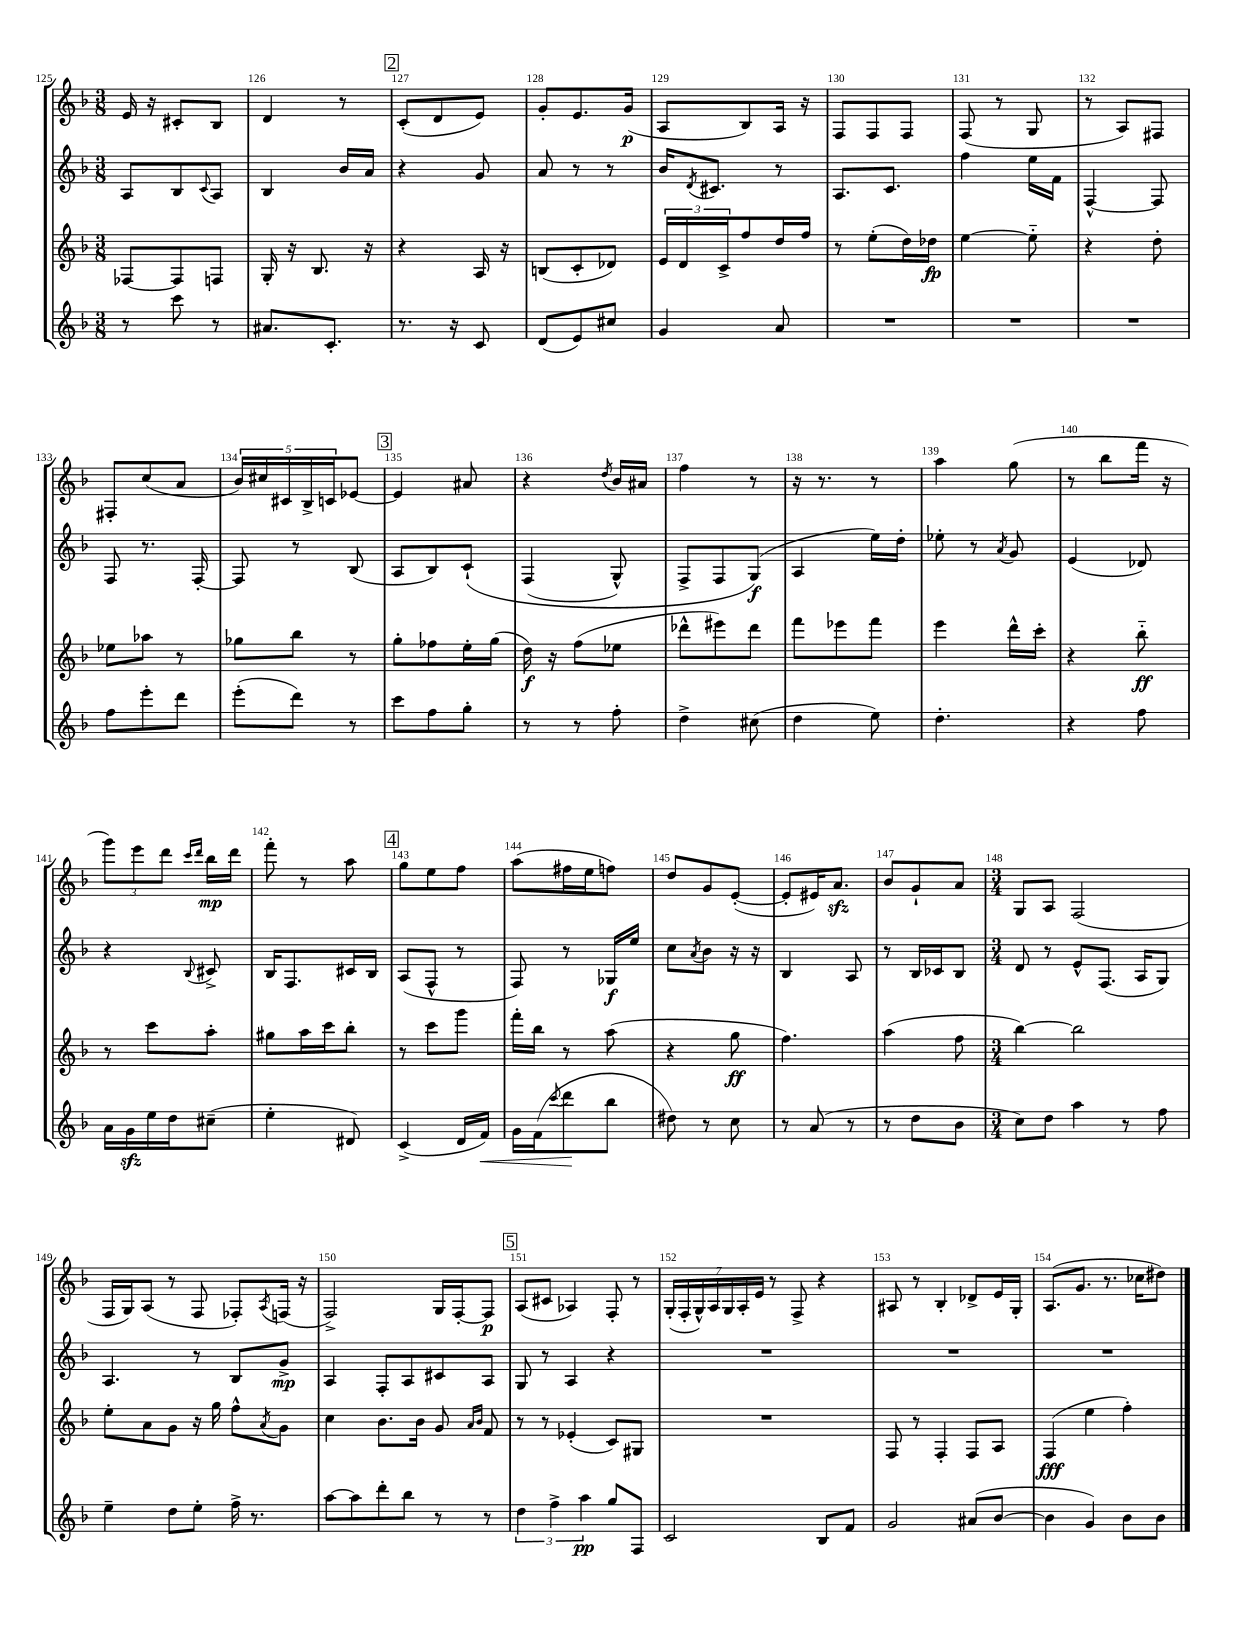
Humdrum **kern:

**kern	**dynam	**kern	**dynam	**kern	**dynam	**kern	**dynam
*part4	*part4	*part3	*part3	*part2	*part2	*part1	*part1
*staff4	*staff4	*staff3	*staff3	*staff2	*staff2	*staff1	*staff1
*clefG2	*	*clefG2	*	*clefG2	*	*clefG2	*
*k[b-]	*	*k[b-]	*	*k[b-]	*	*k[b-]	*
*M3/8	*	*M3/8	*	*M3/8	*	*M3/8	*
=125	=125	=125	=125	=125	=125	=125	=125
8r	.	[8F-X/L	.	8A/L	.	16e/	.
.	.	.	.	.	.	16r	.
8ccc\	.	8F-/]	.	8B-/	.	8c#X'/L	.
.	.	.	.	8qqc/	.	.	.
8r	.	8Fn/J	.	8A/J	.	8B-/J	.
=126	=126	=126	=126	=126	=126	=126	=126
8.a#X/L	.	16G'/	.	4B-/	.	4d/	.
.	.	16r	.	.	.	.	.
.	.	8.B-/	.	.	.	.	.
8.c'/J	.	.	.	.	.	.	.
.	.	.	.	16b-/LL	.	8r	.
.	.	16r	.	16a/JJ	.	.	.
!!LO:REH:place=s1:t=2
=127	=127	=127	=127	=127	=127	=127	=127
8.r	.	4r	.	4r	.	(8c'/L	.
.	.	.	.	.	.	8d/	.
16r	.	.	.	.	.	.	.
8c/	.	16A/	.	8g/	.	8e/J)	.
.	.	16r	.	.	.	.	.
=128	=128	=128	=128	=128	=128	=128	=128
(8d/L	.	(8Bn/L	.	8a/	.	8g'/L	.
8e/)	.	8c'/	.	8r	.	8.e/	.
8cc#X/J	.	8d-X/J)	.	8r	.	.	.
.	.	.	.	.	.	(16g/Jk	p
=129	=129	=129	=129	=129	=129	=129	=129
4g/	.	24e/LL	.	16b-/KL	.	8A/L	.
.	.	24d/	.	.	.	.	.
.	.	.	.	8qd/	.	.	.
.	.	.	.	8.c#X/J	.	.	.
.	.	24c^/J	.	.	.	.	.
.	.	8ff/	.	.	.	8B-/)	.
8a/	.	16dd/L	.	8r	.	16A/Jk	.
.	.	16ff/JJ	.	.	.	16r	.
=130	=130	=130	=130	=130	=130	=130	=130
4.r	.	8r	.	8.A/L	.	8F/L	.
.	.	(8ee'\L	.	.	.	8F/	.
.	.	.	.	8.c/J	.	.	.
.	.	16dd\L)	.	.	.	8F/J	.
.	.	16dd-X\JJ	fp	.	.	.	.
=131	=131	=131	=131	=131	=131	=131	=131
4.r	.	[4ee\	.	4ff\	.	(8F/	.
.	.	.	.	.	.	8r	.
.	.	8ee\]	.	16ee\LL	.	8G/	.
.	.	.	.	16f\JJ	.	.	.
=132	=132	=132	=132	=132	=132	=132	=132
4.r	.	4r	.	[4F^^/	.	8r	.
.	.	.	.	.	.	8A/L)	.
.	.	8dd'\	.	8F/]	.	8F#X/J	.
!!LO:LB:g=z
=133	=133	=133	=133	=133	=133	=133	=133
8ff\L	.	8ee-X\L	.	8F/	.	8F#X'/L	.
8eee'\	.	8aa-X\J	.	8.r	.	(8cc/	.
8ddd\J	.	8r	.	.	.	8a/J	.
.	.	.	.	[16F'/	.	.	.
=134	=134	=134	=134	=134	=134	=134	=134
(8eee'\L	.	8gg-X\L	.	8F/]	.	20b-/LL)	.
.	.	.	.	.	.	20cc#X/	.
.	.	.	.	.	.	20c#X/	.
8ddd\J)	.	8bb-\J	.	8r	.	.	.
.	.	.	.	.	.	20B-^/	.
.	.	.	.	.	.	20cn/J	.
8r	.	8r	.	(8B-/	.	[8e-X/J	.
!!LO:REH:place=s1:t=3
=135	=135	=135	=135	=135	=135	=135	=135
8ccc\L	.	8gg'\L	.	8A/L	.	4e-/]	.
8ff\	.	8ff-X\	.	8B-/)	.	.	.
8gg'\J	.	16ee'\L	.	(8c`/J	.	8a#X/	.
.	.	(16gg\JJ	.	.	.	.	.
=136	=136	=136	=136	=136	=136	=136	=136
8r	.	16dd\)	f	(4F/	.	4r	.
.	.	16r	.	.	.	.	.
8r	.	(8ff\L	.	.	.	.	.
.	.	.	.	.	.	8qdd/	.
8ff'\	.	8ee-X\J	.	8G^^/)	.	16b-/LL	.
.	.	.	.	.	.	16a#X/JJ	.
=137	=137	=137	=137	=137	=137	=137	=137
4dd^\	.	8ddd-X^^\L	.	8F^/L	.	4ff\	.
.	.	8eee#X\)	.	8F/	.	.	.
(8cc#X\	.	8ddd-\J	.	(8G/J)	f	8r	.
=138	=138	=138	=138	=138	=138	=138	=138
4dd\	.	8fff\L	.	4A/	.	16r	.
.	.	.	.	.	.	8.r	.
.	.	8eee-X\	.	.	.	.	.
8ee\)	.	8fff\J	.	16ee\LL)	.	8r	.
.	.	.	.	16dd'\JJ	.	.	.
=139	=139	=139	=139	=139	=139	=139	=139
4.dd'\	.	4eee\	.	8ee-X'\	.	4aa\	.
.	.	.	.	8r	.	.	.
.	.	.	.	8qa/	.	.	.
.	.	16ddd^^\LL	.	8g/	.	(8gg\	.
.	.	16ccc'\JJ	.	.	.	.	.
=140	=140	=140	=140	=140	=140	=140	=140
4r	.	4r	.	(4e/	.	8r	.
.	.	.	.	.	.	8bb-\L	.
8ff\	.	8bb-\	ff	8d-X/)	.	16fff\Jk	.
.	.	.	.	.	.	16r	.
!!LO:LB:g=z
=141	=141	=141	=141	=141	=141	=141	=141
16a\LL	.	8r	.	4r	.	12ggg\L)	.
16gzz\	.	.	.	.	.	.	.
.	.	.	.	.	.	12eee\	.
16ee\	.	8ccc\L	.	.	.	.	.
.	.	.	.	.	.	12ddd\J	.
16dd\J	.	.	.	.	.	.	.
.	.	.	.	.	.	16qqccc/LL	.
.	.	.	.	8qqB-/	.	16qqddd/JJ	.
(8cc#X~\J	.	8aa'\J	.	8c#X^/	.	16bb-\LL	mp
.	.	.	.	.	.	16ddd\JJ	.
=142	=142	=142	=142	=142	=142	=142	=142
4ee'\	.	8gg#X\L	.	16B-/KL	.	8fff'\	.
.	.	.	.	8.F/	.	.	.
.	.	16aa\L	.	.	.	8r	.
.	.	16ccc\J	.	.	.	.	.
8d#X/)	.	8bb-'\J	.	16c#X/L	.	8aa\	.
.	.	.	.	16B-/JJ	.	.	.
!!LO:REH:place=s1:t=4
=143	=143	=143	=143	=143	=143	=143	=143
(4c^/	.	8r	.	(8A/L	.	8gg\L	.
.	.	8ccc\L	.	8F^^/J	.	8ee\	.
16d/LL	.	8ggg\J	.	8r	.	8ff\J	.
!	!LO:HP:b	!	!	!	!	!	!
16f/JJ)	<	.	.	.	.	.	.
=144	=144	=144	=144	=144	=144	=144	=144
16g\LL	.	16fff'\LL	.	8F/)	.	(8aa\L	.
(16f\J	.	16bb-\JJ	.	.	.	.	.
8qccc/	.	.	.	.	.	.	.
8ddd\	.	8r	.	8r	.	16ff#X\L	.
.	.	.	.	.	.	16ee\J	.
8bb-\J	[	(8aa\	.	16G-X/LL	f	8ffn\J)	.
.	.	.	.	16ee/JJ	.	.	.
=145	=145	=145	=145	=145	=145	=145	=145
8dd#X\)	.	4r	.	8cc\L	.	8dd/L	.
.	.	.	.	8qa/	.	.	.
8r	.	.	.	8b-\J	.	8g/	.
8cc\	.	8gg\	ff	16r	.	([8e'/J	.
.	.	.	.	16r	.	.	.
=146	=146	=146	=146	=146	=146	=146	=146
8r	.	4.ff\)	.	4B-/	.	8e'/L]	.
(8a/	.	.	.	.	.	16e#X/K)	.
.	.	.	.	.	.	8.azz/J	.
8r	.	.	.	8A/	.	.	.
=147	=147	=147	=147	=147	=147	=147	=147
8r	.	(4aa\	.	8r	.	8b-/L	.
8dd\L	.	.	.	16B-/LL	.	8g`/	.
.	.	.	.	16c-X/J	.	.	.
8b-\J	.	8ff\	.	8B-/J	.	8a/J	.
=148	=148	=148	=148	=148	=148	=148	=148
*M3/4	*	*M3/4	*	*M3/4	*	*M3/4	*
8cc\L)	.	[4bb-\)	.	8d/	.	8G/L	.
8dd\J	.	.	.	8r	.	8A/J	.
4aa\	.	2bb-\]	.	8e^^/L	.	(2F/	.
.	.	.	.	(8.F/J	.	.	.
8r	.	.	.	.	.	.	.
.	.	.	.	16A/KL	.	.	.
8ff\	.	.	.	8G/J)	.	.	.
!!LO:LB:g=z
=149	=149	=149	=149	=149	=149	=149	=149
4ee~\	.	8ee'\L	.	4.A/	.	16F/LL	.
.	.	.	.	.	.	16G/J)	.
.	.	8a\	.	.	.	(8A/J	.
8dd\L	.	8g\J	.	.	.	8r	.
8ee'\J	.	16r	.	8r	.	8F/	.
.	.	16gg\	.	.	.	.	.
16ff^\	.	8ff^^\L	.	8B-/L	.	8F-X'/L)	.
8.r	.	.	.	.	.	.	.
.	.	8qa/	.	.	.	8qA/	.
.	.	8g\J	.	8g^/J	mp	(16Fn/Jk	.
.	.	.	.	.	.	16r	.
=150	=150	=150	=150	=150	=150	=150	=150
[8aa\L	.	4cc\	.	4A/	.	2F^/)	.
8aa\]	.	.	.	.	.	.	.
8ddd'\	.	8.b-\L	.	8F'/L	.	.	.
8bb-\J	.	.	.	8A/	.	.	.
.	.	16b-\Jk	.	.	.	.	.
8r	.	8g/	.	8c#X/	.	16G/LL	.
.	.	.	.	.	.	[16F'/J	.
.	.	16qqa/LL	.	.	.	.	.
.	.	16qqb-/JJ	.	.	.	.	.
8r	.	8f/	.	8A/J	.	8F/J]	p
!!LO:REH:place=s1:t=5
=151	=151	=151	=151	=151	=151	=151	=151
6dd\	.	8r	.	8G/	.	(8A/L	.
.	.	8r	.	8r	.	8c#X/J	.
6ff^\	.	.	.	.	.	.	.
.	.	(4e-X'/	.	4A/	.	4A-X/)	.
6aa\	pp	.	.	.	.	.	.
8gg/L	.	8c/L)	.	4r	.	8F'/	.
8F/J	.	8G#X/J	.	.	.	8r	.
=152	=152	=152	=152	=152	=152	=152	=152
2c/	.	2.r	.	2.r	.	(28G'/LL	.
.	.	.	.	.	.	28F'/	.
.	.	.	.	.	.	28G^^/)	.
.	.	.	.	.	.	28A/	.
.	.	.	.	.	.	28G/	.
.	.	.	.	.	.	28A'/	.
.	.	.	.	.	.	28e/JJ	.
.	.	.	.	.	.	8r	.
.	.	.	.	.	.	8F^/	.
8B-/L	.	.	.	.	.	4r	.
8f/J	.	.	.	.	.	.	.
=153	=153	=153	=153	=153	=153	=153	=153
2g/	.	8F/	.	2.r	.	8A#X/	.
.	.	8r	.	.	.	8r	.
.	.	4F'/	.	.	.	4B-'/	.
(8a#X/L	.	8F/L	.	.	.	8d-X^/L	.
[8b-/J	.	8A/J	.	.	.	16e/L	.
.	.	.	.	.	.	16G'/JJ	.
=154	=154	=154	=154	=154	=154	=154	=154
4b-\]	.	(4F/	fff	2.r	.	(8.A/L	.
.	.	.	.	.	.	8.g/J	.
4g/)	.	4ee\	.	.	.	.	.
.	.	.	.	.	.	8.r	.
8b-\L	.	4ff'\)	.	.	.	.	.
.	.	.	.	.	.	16cc-X\KL	.
8b-\J	.	.	.	.	.	8dd#X\J)	.
==	==	==	==	==	==	==	==
*-	*-	*-	*-	*-	*-	*-	*-
